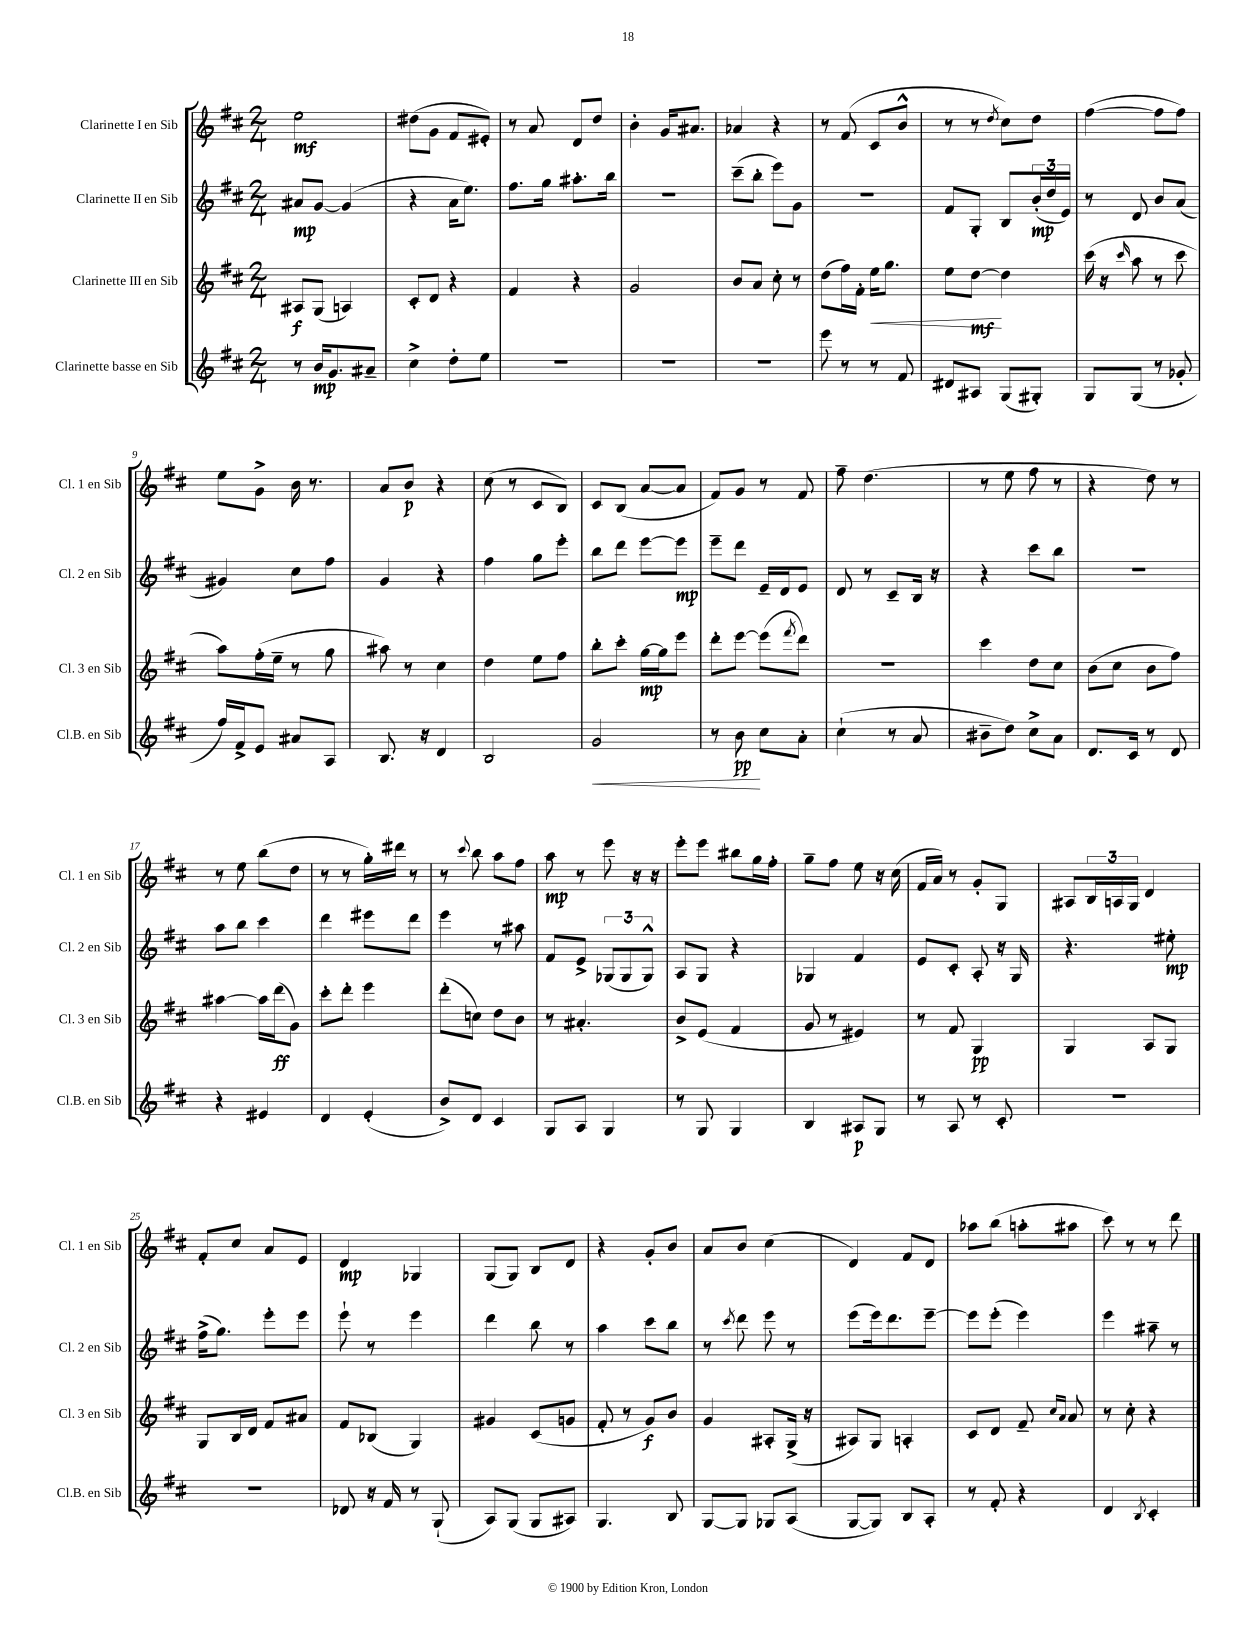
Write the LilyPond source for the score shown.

<<
\new StaffGroup <<
\new Staff = "s0" \with { instrumentName = "Clarinette I en Sib" shortInstrumentName = "Cl. 1 en Sib" } {
    \clef treble \key d \major \numericTimeSignature \time 2/4
    e''2\mf |
    dis''8( g'8 fis'8 eis'8-.) |
    r8 a'8 d'8 d''8 |
    b'4-. g'16 ais'8. |
    aes'4 r4 |
    r8 fis'8( cis'8 b'8-^ |
    r8 r8 \acciaccatura { d''8 } cis''8) d''8 |
    fis''4~( fis''8 fis''8) |
    e''8 g'8-> b'16 r8. |
    a'8 b'8\p r4 |
    cis''8( r8 cis'8 b8) |
    cis'8 b8( a'8~ a'8 |
    fis'8) g'8 r8 fis'8 |
    fis''8-- d''4.( |
    r8 e''8 fis''8 r8 |
    r4 d''8) r8 |
    r8 e''8 b''8( d''8 |
    r8 r8 g''16-.) dis'''16 r8 |
    r8 \appoggiatura { cis'''8 } b''8 a''8 fis''8 |
    a''8\mp r8 e'''8 r16 r16 |
    e'''8-. e'''8 bis''8 g''16 fis''16-. |
    g''8-- fis''8 e''8 r16 cis''16( |
    fis'16 a'16) r8 g'8-. g8 |
    ais8 \tuplet 3/2 { b16 a16 g16 } d'4 |
    fis'8-. cis''8 a'8 e'8 |
    d'4\mp ges4 |
    g8( g8) b8 d'8 |
    r4 g'8-. b'8 |
    a'8 b'8 cis''4( |
    d'4) fis'8 d'8 |
    aes''8 b''8( a''8-. ais''8 |
    cis'''8) r8 r8 d'''8 \bar "|." |
}
\new Staff = "s1" \with { instrumentName = "Clarinette II en Sib" shortInstrumentName = "Cl. 2 en Sib" } {
    \clef treble \key d \major \numericTimeSignature \time 2/4
    ais'8\mp g'8~ g'4( |
    r4 a'16 e''8.) |
    fis''8. g''16 ais''8.-. b''16 |
    R2 |
    cis'''8--( b''8-. e'''8) g'8 |
    R2 |
    fis'8 g8-. b8 \tuplet 3/2 { b'16-.\mp( d''16 e'16) } |
    r8 d'8 b'8 a'8( |
    gis'4) cis''8 fis''8 |
    g'4 r4 |
    fis''4 g''8 e'''8-. |
    b''8 d'''8 e'''8~ e'''8\mp |
    e'''8-- d'''8 e'16-- d'16 e'8 |
    d'8 r8 cis'8-- b16 r16 |
    r4 cis'''8 b''8 |
    r2 |
    a''8 b''8 cis'''4 |
    d'''4 eis'''8 d'''8 |
    e'''4 r8 ais''8 |
    fis'8 e'8-> \tuplet 3/2 { ges8( ges8 ges8-^) } |
    a8 g8 r4 |
    ges4 fis'4 |
    e'8 cis'8-. a8-. r16 g16 |
    r4. eis''8-.\mp |
    fis''16->( g''8.) e'''8-. e'''8 |
    e'''8-! r8 e'''4 |
    d'''4 b''8 r8 |
    a''4 cis'''8 b''8 |
    r8 \acciaccatura { cis'''8 } d'''8 e'''8 r8 |
    e'''8( e'''16) d'''8. e'''8~-- |
    e'''8 e'''8-.( e'''4) |
    e'''4 ais''8-- r8 \bar "|." |
}
\new Staff = "s2" \with { instrumentName = "Clarinette III en Sib" shortInstrumentName = "Cl. 3 en Sib" } {
    \clef treble \key d \major \numericTimeSignature \time 2/4
    ais8\f g8( a4) |
    cis'8-. d'8 r4 |
    fis'4 r4 |
    g'2 |
    b'8 a'8 cis''8-. r8 |
    d''8( fis''16) fis'16-. e''16\< g''8. |
    e''8 d''8~\mf\! d''4 |
    cis'''16( r16 \grace { cis'''16 } a''8 r8 cis'''8 |
    a''8) fis''16-.( e''16-- r8 g''8 |
    ais''8) r8 cis''4 |
    d''4 e''8 fis''8 |
    b''8-. cis'''8-. g''16~\mp g''16 e'''8 |
    d'''8-. e'''8~ e'''8( \acciaccatura { fis'''8 } d'''8) |
    R2 |
    cis'''4 d''8 cis''8 |
    b'8( cis''8 b'8 fis''8) |
    ais''4~ ais''16 d'''16\ff( g'8) |
    cis'''8-. d'''8-. e'''4 |
    d'''8-.( c''8) d''8 b'8 |
    r8 ais'4.-. |
    b'8-> e'8( fis'4 |
    g'8 r8 eis'4) |
    r8 fis'8 g4\pp |
    g4 a8 g8 |
    g8 b16 d'16 fis'8 ais'8 |
    fis'8 bes8( g4) |
    gis'4 cis'8( g'8 |
    fis'8-. r8 g'8\f) b'8 |
    g'4 ais8-. g16->( r16 |
    ais8) g8 a4-. |
    cis'8 d'8 fis'8-- \grace { cis''16 a'16 } a'8 |
    r8 cis''8-. r4 \bar "|." |
}
\new Staff = "s3" \with { instrumentName = "Clarinette basse en Sib" shortInstrumentName = "Cl.B. en Sib" } {
    \clef treble \key d \major \numericTimeSignature \time 2/4
    r8 b'16\mp g'8. ais'8-- |
    cis''4-> d''8-. e''8 |
    R2 |
    R2 |
    R2 |
    e'''8 r8 r8 fis'8 |
    dis'8 ais8 g8( gis8-.) |
    g8 g8( r8 ges'8-. |
    fis''16) fis'16-> e'8 ais'8 a8 |
    b8. r16 d'4 |
    b2 |
    g'2\< |
    r8 b'8\pp\! cis''8 a'8-. |
    cis''4-!( r8 a'8 |
    bis'8-- d''8) cis''8-> a'8 |
    d'8. cis'16 r8 d'8 |
    r4 eis'4 |
    d'4 e'4-.( |
    b'8->) d'8 cis'4 |
    g8 a8 g4 |
    r8 g8 g4 |
    b4 ais8\p g8 |
    r8 a8 r8 cis'8-. |
    R2 |
    R2 |
    des'8 r16 fis'16 r8 g8-!( |
    a8) g8( g8 ais8) |
    g4. b8 |
    g8~ g8 ges8 a8( |
    g8~ g8) b8 a8-. |
    r8 fis'8-. r4 |
    d'4 \acciaccatura { b8 } cis'4-. \bar "|." |
}
>>
>>
